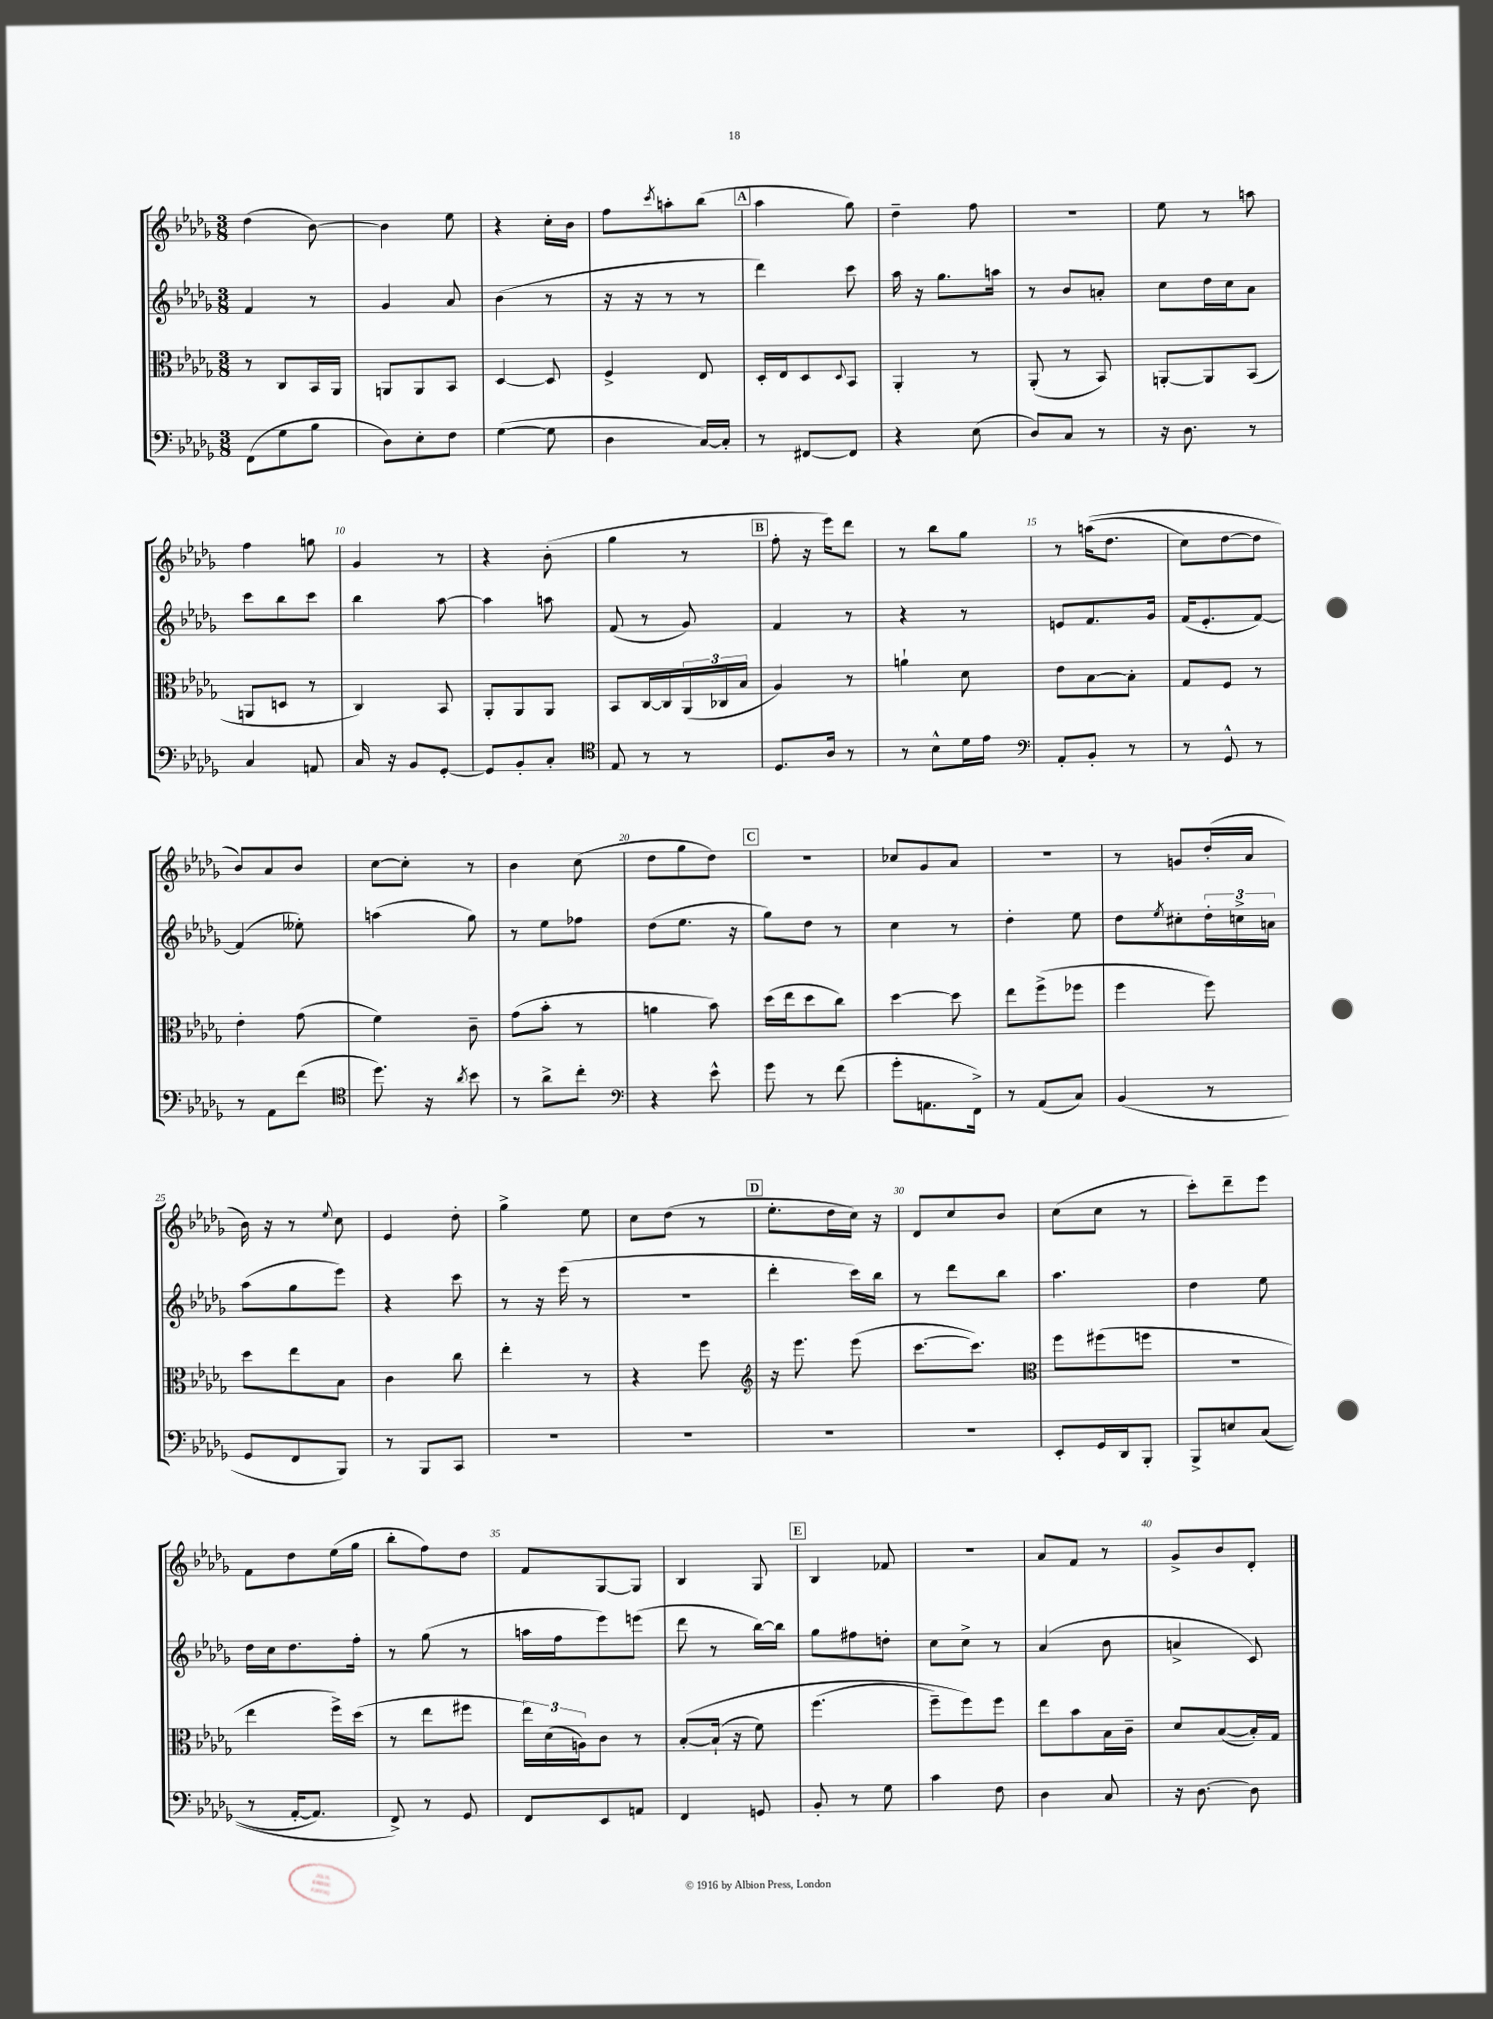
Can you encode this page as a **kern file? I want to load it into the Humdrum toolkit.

**kern	**kern	**kern	**kern
*part4	*part3	*part2	*part1
*staff4	*staff3	*staff2	*staff1
*clefF4	*clefC3	*clefG2	*clefG2
*k[b-e-a-d-g-]	*k[b-e-a-d-g-]	*k[b-e-a-d-g-]	*k[b-e-a-d-g-]
*M3/8	*M3/8	*M3/8	*M3/8
=1	=1	=1	=1
(8FF\L	8r	4f/	(4dd-\
8G-\	8C/L	.	.
8B-\J	16BB-/L	8r	[8b-\)
.	16AA-/JJ	.	.
=2	=2	=2	=2
8D-\L)	8AAn/L	4g-/	4b-\]
8E-'\	8AA/	.	.
8F\J	8BB-/J	8a-/	8ee-\
=3	=3	=3	=3
([4G-\	[4D-/	(4b-\	4r
8G-\]	8D-/]	8r	16cc'\LL
.	.	.	16b-\JJ
=4	=4	=4	=4
4D-\	4F^/	16r	8ff\L
.	.	16r	.
.	.	.	8qccc/
.	.	8r	8aan'\
[16C/LL)	8E-/	8r	(8bb-\J
16C'/JJ]	.	.	.
!!LO:REH:place=s1:t=A
=5	=5	=5	=5
8r	16D-'/LL	4ddd-\)	4aa-\
.	16E-/J	.	.
[8FF#X/L	8D-/	.	.
.	8qqD-/	.	.
8FF#/J]	8BB-/J	8ccc\	8gg-\)
=6	=6	=6	=6
4r	4AA-'/	16aa-\	4dd-~\
.	.	16r	.
.	.	8.gg-\L	.
(8E-\	8r	.	8ff\
.	.	16aan\Jk	.
=7	=7	=7	=7
8D-/L)	(8AA-'/	8r	4.r
8C/J	8r	8b-/L	.
8r	8BB-/)	8an'/J	.
=8	=8	=8	=8
16r	[8AAn'/L	8cc\L	8ee-\
8.D-\	.	.	.
.	8AA/]	16dd-\L	8r
.	.	16cc\J	.
8r	(8BB-/J	8a-\J	8aan\
!!LO:LB:g=z
=9	=9	=9	=9
4C/	8AAn/L	8ccc\L	4ff\
.	8Dn/J	8bb-\	.
8AAn/	8r	8ccc\J	8ggn\
=10	=10	=10	=10
16C/	4C/)	4bb-\	4g-/
16r	.	.	.
8BB-/L	.	.	.
[8GG-'/J	8BB-/	[8aa-\	8r
=11	=11	=11	=11
8GG-/L]	8AA-'/L	4aa-\]	4r
8BB-'/	8AA-/	.	.
8C'/J	8AA-/J	8aan\	(8b-'\
=12	=12	=12	=12
*clefC4	*	*	*
8E-/	8BB-/L	(8f/	4gg-\
8r	[16C/L	8r	.
.	16C/]	.	.
8r	(24AA-/	8g-/)	8r
.	24C-X/	.	.
.	24B-/JJ	.	.
!!LO:REH:place=s1:t=B
=13	=13	=13	=13
8.D-/L	4A-/)	4f/	8ff'\
.	.	.	16r
16A-/Jk	.	.	16eee-\KL)
8r	8r	8r	8ddd-\J
=14	=14	=14	=14
8r	4an`\	4r	8r
8B-^^\L	.	.	8bb-\L
16d-\L	8d-\	8r	8gg-\J
16e-\JJ	.	.	.
=15	=15	=15	=15
*clefF4	*	*	*
8AA-'/L	8e-\L	8en/L	8r
8BB-'/J	[8B-\	8.f/	((16aan\KL
.	.	.	8.dd-\J
8r	8B-'\J]	.	.
.	.	16g-/Jk	.
=16	=16	=16	=16
8r	8G-/L	(16f/KL	8cc\L)
.	.	8.e-'/	.
8GG-^^/	8F/J	.	[8dd-\
8r	8r	[8f/J)	8dd-\J]
!!LO:LB:g=z
=17	=17	=17	=17
8r	4e-'\	(4f/]	8b-/L)
8AA-\L	.	.	8a-/
(8f\J	(8g-\	8ee--X'\)	8b-/J
=18	=18	=18	=18
*clefC4	*	*	*
8.dd-\)	4f\)	(4aan\	[8cc\L
.	.	.	8cc'\J]
16r	.	.	.
8qa-/	.	.	.
8b-\	8c~\	8gg-\)	8r
=19	=19	=19	=19
8r	(8g-\L	8r	4b-\
8a-^\L	8b-'\J	8ee-\L	.
8cc'\J	8r	8ff-X\J	(8cc\
=20	=20	=20	=20
*clefF4	*	*	*
4r	4an\	(8dd-\L	8dd-\L
.	.	8.ee-\J	8gg-\
8e-^^\	8b-\)	.	8dd-\J)
.	.	16r	.
!!LO:REH:place=s1:t=C
=21	=21	=21	=21
8g-\	(16dd-\LL	8gg-\L)	4.r
.	16ee-\J	.	.
8r	8dd-\	8dd-\J	.
(8f\	8cc\J)	8r	.
=22	=22	=22	=22
8g-'\L	[4dd-\	4cc\	8cc-X/L
8.AAn\	.	.	8g-/
.	8dd-\]	8r	8a-/J
16FF^\Jk)	.	.	.
=23	=23	=23	=23
8r	8ee-\L	4dd-'\	4.r
(8AA-/L	(8ff^\	.	.
8C/J)	8ff-X\J	8ee-\	.
=24	=24	=24	=24
(4BB-/	4ff\	8dd-\L	8r
.	.	8qee-/	.
.	.	8cc#X'\	8gn/L
8r	8ff\)	24dd-'\L	(16dd-'/L
.	.	24ccn^\	.
.	.	.	16a-/JJ
.	.	24an\JJ	.
!!LO:LB:g=z
=25	=25	=25	=25
8GG-/L	8dd-\L	(8aa-\L	16b-\)
.	.	.	16r
8FF/	8ee-\	8gg-\	8r
.	.	.	8qqee-/
8BBB-/J)	8B-\J	8eee-\J)	8cc\
=26	=26	=26	=26
8r	4c\	4r	4e-/
8BBB-/L	.	.	.
8CC/J	8cc\	8ccc\	8dd-'\
=27	=27	=27	=27
4.r	4ee-'\	8r	4gg-^\
.	.	16r	.
.	.	(16eee-\	.
.	8r	8r	8ee-\
=28	=28	=28	=28
4.r	4r	4.r	8cc\L
.	.	.	(8dd-\J
.	8ff\	.	8r
!!LO:REH:place=s1:t=D
=29	=29	=29	=29
*	*clefG2	*	*
4.r	16r	4ddd-'\	8.ee-'\L
.	8.eee-\	.	.
.	.	.	16dd-\L
.	(8eee-\	16ccc\LL)	16cc\JJ)
.	.	16bb-\JJ	16r
=30	=30	=30	=30
4.r	[8.ccc\L	8r	8d-/L
.	.	8ddd-\L	8cc/
.	8.ccc\J])	.	.
.	.	8bb-\J	8b-/J
=31	=31	=31	=31
*	*clefC3	*	*
8EE-'/L	8ff\L	4.aa-\	(8cc\L
16GG-/L	(8ff#X\	.	8cc\J
16DD-/J	.	.	.
8BBB-'/J	8ffn\J	.	8r
=32	=32	=32	=32
8BBB-^/L	4.r	4dd-\	8ccc'\L)
8En/	.	.	8ddd-~\
((8C/J	.	8ee-\	8eee-\J
!!LO:LB:g=z
=33	=33	=33	=33
8r	4ee-\	16dd-\LL	8f\L
.	.	16cc\J	.
[16AA-'/KL	.	8.dd-\	8dd-\
8.AA-/J])	.	.	.
.	16ff^\LL)	.	(16ee-\L
.	(16dd-\JJ	16ff'\Jk	16gg-\JJ
=34	=34	=34	=34
8FF^/)	8r	8r	8bb-'\L
8r	8ee-\L	(8gg-\	8ff\)
8GG-/	8ff#X\J	8r	8dd-\J
=35	=35	=35	=35
8FF/L	24ee-\LL)	16aan\LL	8f/L
.	(24d-\	.	.
.	.	16ff\J	.
.	24An\J)	.	.
8EE-/	8c\J	8eee-\)	[8G-/
8AAn/J	8r	(8eeen\J	8G-/J]
=36	=36	=36	=36
4FF/	([8B-'/L	8ddd-\	4B-/
.	(16B-`/Jk]	8r	.
.	16r	.	.
8GGn/	8f\)	[16bb-\LL)	8G-/
.	.	16bb-\JJ]	.
!!LO:REH:place=s1:t=E
=37	=37	=37	=37
8BB-'/	(4.ff\	8gg-\L	4B-/
8r	.	8ff#X\	.
8G-\	.	8ddn'\J	8f-X/
=38	=38	=38	=38
4c\	8ff~\L)	8cc\L	4.r
.	8ff\)	8cc^\J	.
8F\	8ff\J	8r	.
=39	=39	=39	=39
4D-\	8ee-\L	(4a-/	8a-/L
.	8b-\	.	8f/J
8C/	16B-\L	8b-\	8r
.	16c~\JJ	.	.
=40	=40	=40	=40
16r	8d-/L	4an^/	8g-^/L
[8.D-\	.	.	.
.	([8B-/	.	8b-/
8D-\]	16B-'/L])	8c/)	8d-'/J
.	16G-/JJ	.	.
==	==	==	==
*-	*-	*-	*-
